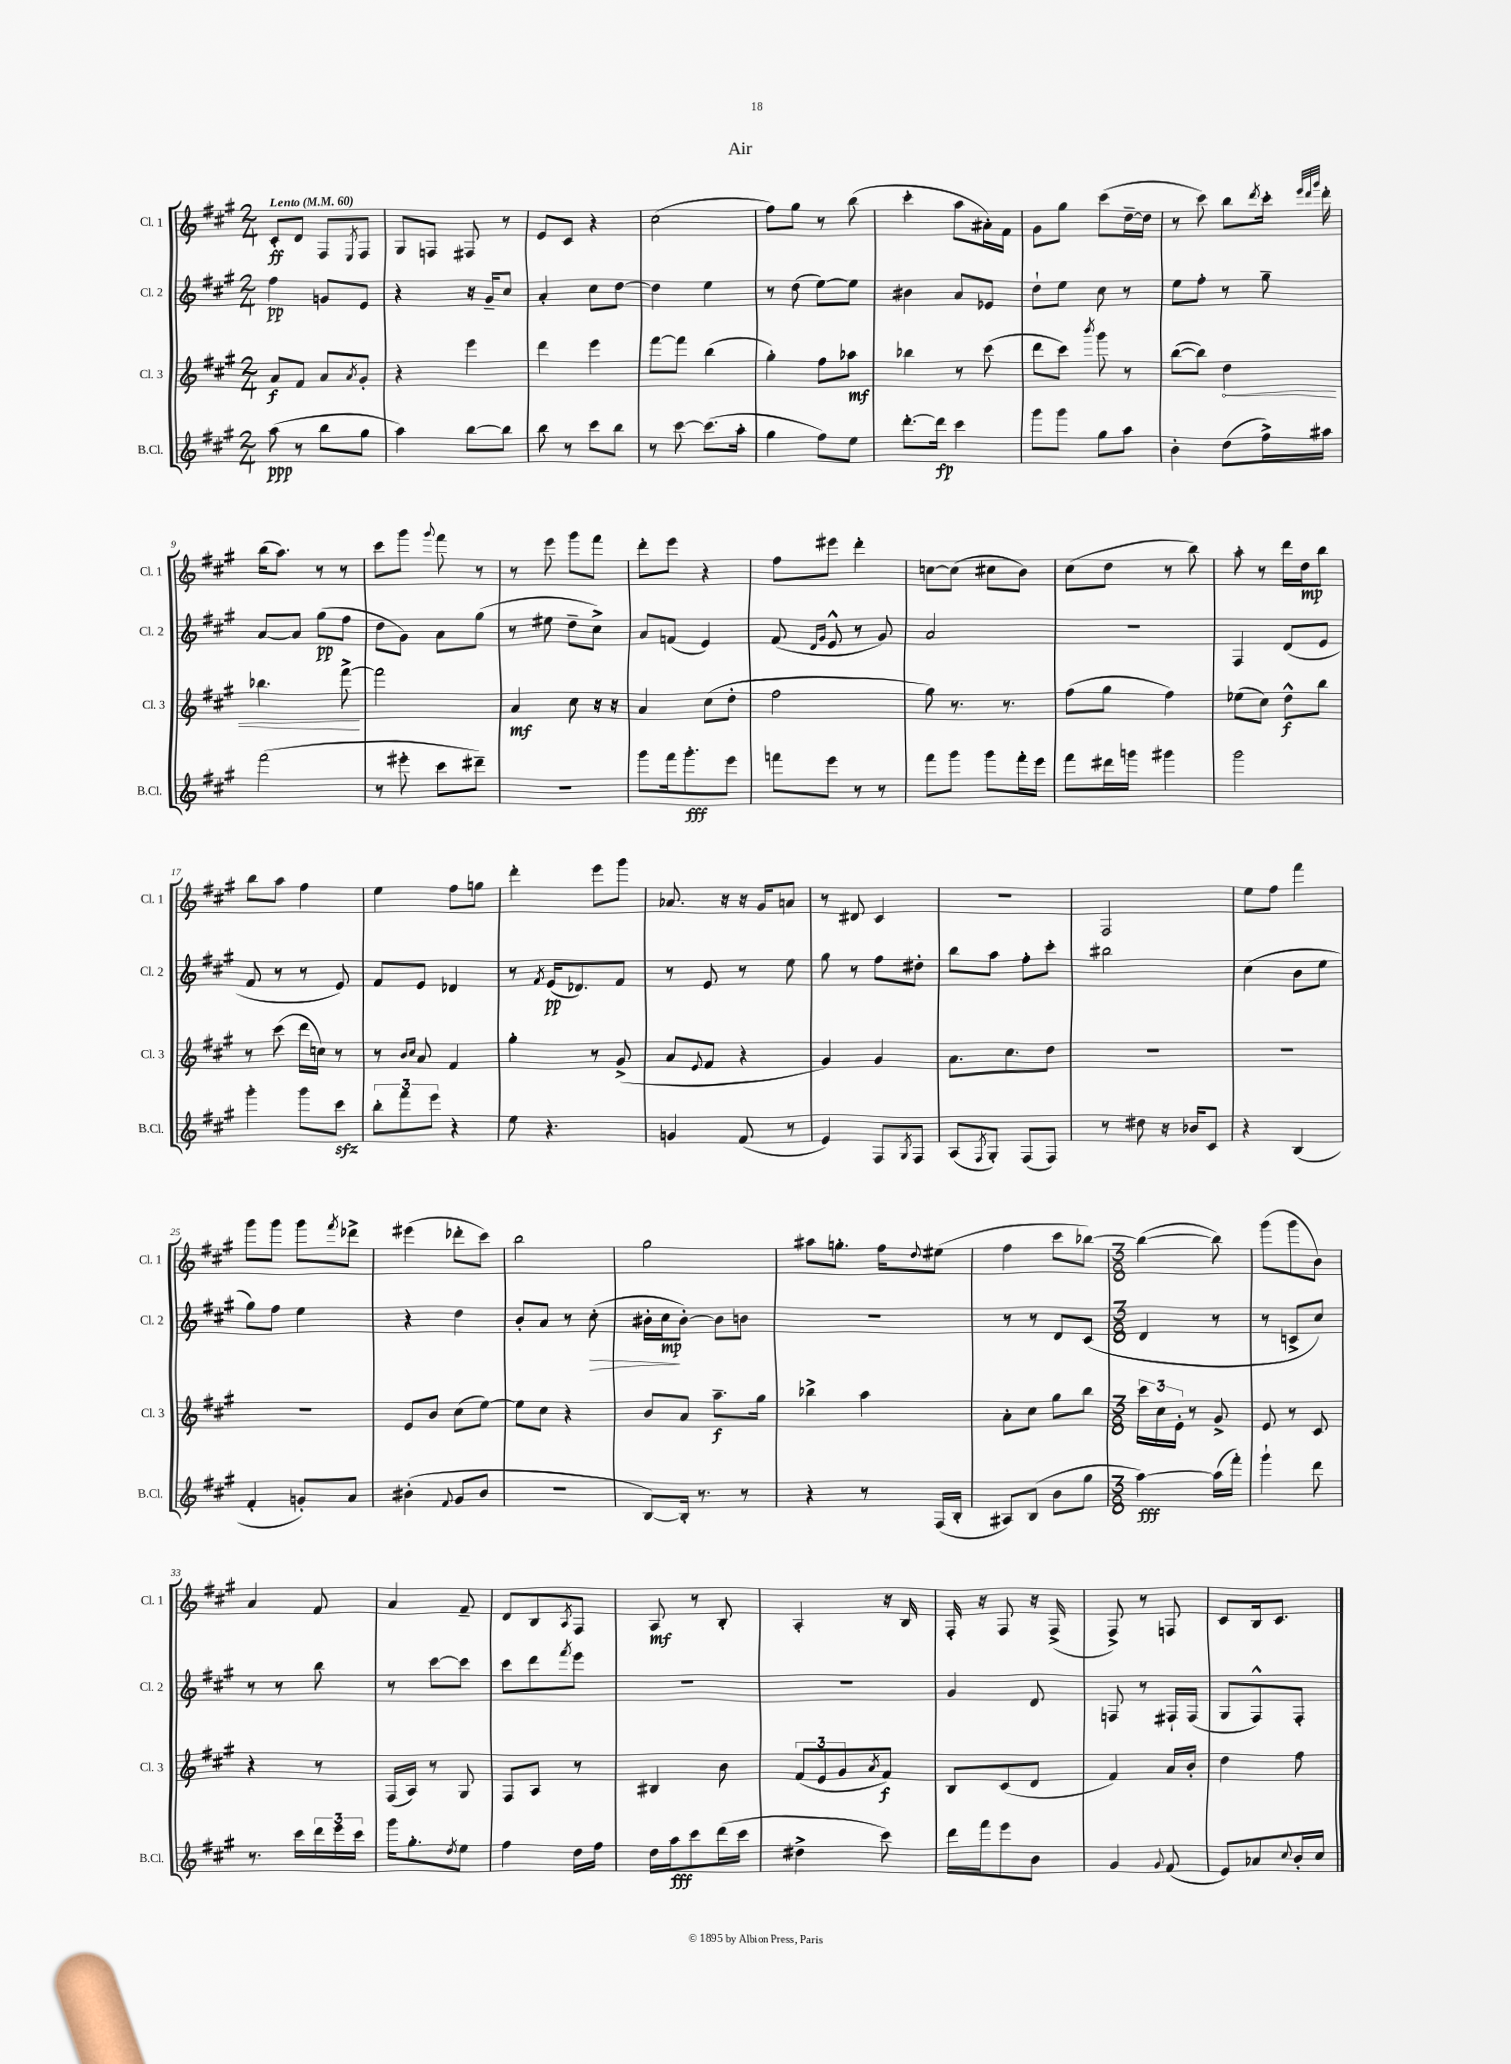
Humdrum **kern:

**kern	**dynam	**kern	**dynam	**kern	**dynam	**kern	**dynam
*part4	*part4	*part3	*part3	*part2	*part2	*part1	*part1
*staff4	*staff4	*staff3	*staff3	*staff2	*staff2	*staff1	*staff1
*I"B.Cl.	*	*I"Cl. 3	*	*I"Cl. 2	*	*I"Cl. 1	*
*I'B.Cl.	*	*I'Cl. 3	*	*I'Cl. 2	*	*I'Cl. 1	*
*clefG2	*	*clefG2	*	*clefG2	*	*clefG2	*
*k[f#c#g#]	*	*k[f#c#g#]	*	*k[f#c#g#]	*	*k[f#c#g#]	*
*M2/4	*	*M2/4	*	*M2/4	*	*M2/4	*
*MM60	*	*MM60	*	*MM60	*	*MM60	*
=1	=1	=1	=1	=1	=1	=1	=1
!	!	!	!	!	!	!LO:TX:a:B:t=Lento	!
(8aa\	ppp	8a/L	f	4ff#\	pp	8c#'/L	ff
8r	.	8f#/J	.	.	.	8d/J	.
8bb\L	.	8a/L	.	8gn/L	.	8F#/L	.
.	.	8qa/	.	.	.	8qE/	.
8gg#\J	.	8g#'/J	.	8e/J	.	8F#/J	.
=2	=2	=2	=2	=2	=2	=2	=2
4aa\)	.	4r	.	4r	.	8G#/L	.
.	.	.	.	.	.	8Fn/J	.
[8bb\L	.	4eee\	.	16r	.	8F#X/	.
.	.	.	.	16g#~/KL	.	.	.
8bb\J]	.	.	.	8cc#/J	.	8r	.
=3	=3	=3	=3	=3	=3	=3	=3
8bb\	.	4ddd\	.	4a'/	.	8e/L	.
8r	.	.	.	.	.	8c#/J	.
8ccc#\L	.	4eee\	.	8cc#\L	.	4r	.
8bb\J	.	.	.	[8dd\J	.	.	.
=4	=4	=4	=4	=4	=4	=4	=4
8r	.	[8fff#\L	.	4dd\]	.	(2cc#\	.
[8ccc#\	.	8fff#\J]	.	.	.	.	.
(8.ccc#\L]	.	(4bb\	.	4ee\	.	.	.
16aa'\Jk	.	.	.	.	.	.	.
=5	=5	=5	=5	=5	=5	=5	=5
4gg#\	.	4gg#'\)	.	8r	.	8ff#\L)	.
.	.	.	.	(8dd\	.	8gg#\J	.
8ff#\L)	.	8ff#\L	.	[8ee\L)	.	8r	.
8ee\J	.	8aa-X\J	mf	8ee\J]	.	(8bb\	.
=6	=6	=6	=6	=6	=6	=6	=6
[8.ddd'\L	.	4bb-X\	.	4b#X\	.	4ccc#'\	.
16ddd\Jk]	fp	.	.	.	.	.	.
4ccc#\	.	8r	.	8a/L	.	8aa\L	.
.	.	(8ccc#\	.	8e-X/J	.	16a#X'\L)	.
.	.	.	.	.	.	16f#\JJ	.
=7	=7	=7	=7	=7	=7	=7	=7
8ggg#\L	.	8ddd\L	.	8dd`\L	.	8g#\L	.
8ggg#\J	.	8ccc#\J)	.	8ee\J	.	8gg#\J	.
.	.	8qbbb/	.	.	.	.	.
8gg#\L	.	8ggg#\	.	8cc#\	.	(8ccc#\L	.
8aa\J	.	8r	.	8r	.	[16dd~\L	.
.	.	.	.	.	.	16dd\JJ]	.
=8	=8	=8	=8	=8	=8	=8	=8
4b'\	.	([8bb\L	.	8ee\L	.	8r	.
.	.	8bb\J])	.	8ff#'\J	.	8ccc#\)	.
!	!	!	!LO:HP:b	!	!	!	!
(8dd\L	.	4dd\	<	8r	.	8bb\L	.
.	.	.	.	.	.	8qddd/	.
16ff#^\L)	.	.	.	8gg#~\	.	16ccc#'\Jk	.
.	.	.	.	.	.	32qqeee/LLL	.
.	.	.	.	.	.	32qqddd/	.
.	.	.	.	.	.	32qqggg#/JJJ	.
16aa#X\JJ	.	.	.	.	.	16ddd'\	.
!!LO:LB:g=z
=9	=9	=9	=9	=9	=9	=9	=9
(2fff#\	.	4.bb-X\	.	[8a/L	.	(16bb\KL	.
.	.	.	.	.	.	8.aa\J)	.
.	.	.	.	8a/J]	.	.	.
.	.	.	.	(8gg#\L	pp	8r	.
.	.	[8fff#^\	.	8ff#\J	.	8r	.
.	.	.	[	.	.	.	.
=10	=10	=10	=10	=10	=10	=10	=10
8r	.	2fff#\]	.	8dd\L	.	8ccc#\L	.
8eee#X'\	.	.	.	8g#\J)	.	8ggg#\J	.
.	.	.	.	.	.	8qqggg#/	.
8ccc#\L	.	.	.	8a\L	.	8fff#\	.
8ddd#X~\J)	.	.	.	(8gg#\J	.	8r	.
=11	=11	=11	=11	=11	=11	=11	=11
2r	.	4a/	mf	8r	.	8r	.
.	.	.	.	8ee#X\	.	8eee\	.
.	.	8cc#\	.	8dd~\L	.	8ggg#\L	.
.	.	16r	.	8cc#^\J)	.	8fff#\J	.
.	.	16r	.	.	.	.	.
=12	=12	=12	=12	=12	=12	=12	=12
8ggg#\L	.	4a/	.	8a/L	.	8ddd'\L	.
16fff#\k	.	.	.	(8fn/J	.	8eee\J	.
8.ggg#'\	fff	.	.	.	.	.	.
.	.	(8cc#\L	.	4e/)	.	4r	.
8eee\J	.	8dd'\J	.	.	.	.	.
=13	=13	=13	=13	=13	=13	=13	=13
8fffn\L	.	2ff#\	.	(8f#/	.	8ff#\L	.
.	.	.	.	16qqd/LL	.	.	.
.	.	.	.	16qqg#/JJ	.	.	.
8eee\J	.	.	.	8e^^/	.	8eee#X\J	.
8r	.	.	.	8r	.	4ddd'\	.
8r	.	.	.	8g#/)	.	.	.
=14	=14	=14	=14	=14	=14	=14	=14
8fff#\L	.	8gg#\)	.	2a/	.	[8ccn\L	.
8ggg#\J	.	8.r	.	.	.	(8cc\J]	.
8ggg#\L	.	.	.	.	.	8cc#X\L	.
.	.	8.r	.	.	.	.	.
16fff#'\L	.	.	.	.	.	8b\J)	.
16eee\JJ	.	.	.	.	.	.	.
=15	=15	=15	=15	=15	=15	=15	=15
8fff#\L	.	(8ff#\L	.	2r	.	(8cc#\L	.
16ddd#X\L	.	8gg#\J	.	.	.	8dd\J	.
16gggn\JJ	.	.	.	.	.	.	.
4ggg#X\	.	4ff#\)	.	.	.	8r	.
.	.	.	.	.	.	8bb\)	.
=16	=16	=16	=16	=16	=16	=16	=16
2ggg#\	.	(8ee-X\L	.	4F#/	.	8aa'\	.
.	.	8cc#\J)	.	.	.	8r	.
.	.	8dd^^\L	f	(8d/L	.	16ddd\LL	.
.	.	.	.	.	.	16dd\J	mp
.	.	8bb\J	.	8e/J	.	8bb\J	.
!!LO:LB:g=z
=17	=17	=17	=17	=17	=17	=17	=17
4ggg#'\	.	8r	.	8f#/	.	8bb\L	.
.	.	(8ccc#\	.	8r	.	8aa\J	.
8ggg#\L	.	16ddd\LL	.	8r	.	4ff#\	.
.	.	16ccn\JJ)	.	.	.	.	.
8ccc#zz\J	.	8r	.	8e/)	.	.	.
=18	=18	=18	=18	=18	=18	=18	=18
12bb'\L	.	8r	.	8f#/L	.	4ee\	.
12fff#\	.	.	.	.	.	.	.
.	.	16qqb/LL	.	.	.	.	.
.	.	16qqcc#/JJ	.	.	.	.	.
.	.	8a/	.	8e/J	.	.	.
12eee\J	.	.	.	.	.	.	.
4r	.	4f#/	.	4d-X/	.	8ff#\L	.
.	.	.	.	.	.	8ggn\J	.
=19	=19	=19	=19	=19	=19	=19	=19
8ee\	.	4gg#'\	.	8r	.	4ddd'\	.
.	.	.	.	8qf#/	.	.	.
4.r	.	.	.	(16e/KL	pp	.	.
.	.	.	.	8.d-X/)	.	.	.
.	.	8r	.	.	.	8eee\L	.
.	.	(8g#^/	.	8f#/J	.	8ggg#\J	.
=20	=20	=20	=20	=20	=20	=20	=20
4gn/	.	8a/L	.	8r	.	8.a-X/	.
.	.	8qqe/	.	.	.	.	.
.	.	8f#/J	.	8e/	.	.	.
.	.	.	.	.	.	16r	.
(8f#/	.	4r	.	8r	.	16r	.
.	.	.	.	.	.	16g#/KL	.
8r	.	.	.	8ee\	.	8an/J	.
=21	=21	=21	=21	=21	=21	=21	=21
4e/)	.	4g#/)	.	8gg#\	.	8r	.
.	.	.	.	8r	.	8d#X/	.
8F#/L	.	4g#/	.	8ff#\L	.	4c#/	.
8qG#/	.	.	.	.	.	.	.
8F#/J	.	.	.	8dd#X'\J	.	.	.
=22	=22	=22	=22	=22	=22	=22	=22
(8A/L	.	8.a\L	.	8bb\L	.	2r	.
8qF#/	.	.	.	.	.	.	.
8G#'/J)	.	.	.	8aa\J	.	.	.
.	.	8.cc#\	.	.	.	.	.
(8F#/L	.	.	.	8ff#'\L	.	.	.
8F#/J)	.	8dd\J	.	8ccc#'\J	.	.	.
=23	=23	=23	=23	=23	=23	=23	=23
8r	.	2r	.	2bb#X\	.	2F#/	.
8dd#X\	.	.	.	.	.	.	.
16r	.	.	.	.	.	.	.
16b-X/KL	.	.	.	.	.	.	.
8c#/J	.	.	.	.	.	.	.
=24	=24	=24	=24	=24	=24	=24	=24
4r	.	2r	.	(4cc#\	.	8ee\L	.
.	.	.	.	.	.	8ff#\J	.
(4B/	.	.	.	8b\L	.	4fff#\	.
.	.	.	.	8ee\J	.	.	.
!!LO:LB:g=z
=25	=25	=25	=25	=25	=25	=25	=25
4f#'/	.	2r	.	8gg#\L)	.	8ggg#\L	.
.	.	.	.	8ff#\J	.	8ggg#\J	.
8gn'/L)	.	.	.	4ee\	.	8ggg#\L	.
.	.	.	.	.	.	8qfff#/	.
8a/J	.	.	.	.	.	8ddd-X^\J	.
=26	=26	=26	=26	=26	=26	=26	=26
(4b#X'\	.	8e/L	.	4r	.	(4eee#X\	.
.	.	8b/J	.	.	.	.	.
8qqf#/	.	.	.	.	.	.	.
8g#/L	.	(8cc#\L	.	4dd\	.	8ddd-X'\L	.
8b#/J	.	[8ee\J)	.	.	.	8ccc#\J)	.
=27	=27	=27	=27	=27	=27	=27	=27
2r	.	8ee\L]	.	8b'/L	.	2bb\	.
.	.	8cc#\J	.	8a/J	.	.	.
.	.	4r	.	8r	.	.	.
!	!	!	!	!	!LO:HP:b	!	!
.	.	.	.	(8cc#'\	>	.	.
=28	=28	=28	=28	=28	=28	=28	=28
[8B/L)	.	8b/L	.	16b#X'\LL	.	2gg#\	.
.	.	.	.	16cc#\J	mp	.	.
16B'/Jk]	.	8a/J	.	[8b#'\J)	]	.	.
8.r	.	.	.	.	.	.	.
.	.	8.aa~\L	f	8b#\L]	.	.	.
8r	.	.	.	8bn\J	.	.	.
.	.	16gg#\Jk	.	.	.	.	.
=29	=29	=29	=29	=29	=29	=29	=29
4r	.	4bb-X^\	.	2r	.	8aa#X\L	.
.	.	.	.	.	.	8.ggn'\J	.
8r	.	4aa\	.	.	.	.	.
.	.	.	.	.	.	16ff#\KL	.
.	.	.	.	.	.	8qqdd/	.
(16F#/LL	.	.	.	.	.	(8ee#X\J	.
16B'/JJ	.	.	.	.	.	.	.
=30	=30	=30	=30	=30	=30	=30	=30
8A#X/L)	.	8a'\L	.	8r	.	4ff#\	.
(8B/J	.	8cc#\J	.	8r	.	.	.
8b\L	.	8gg#\L	.	8d/L	.	8ccc#\L	.
8gg#\J	.	8bb\J	.	(8c#/J	.	[8bb-X\J)	.
=31	=31	=31	=31	=31	=31	=31	=31
*M3/8	*	*M3/8	*	*M3/8	*	*M3/8	*
[4aa\)	fff	24ccc#\LL	.	4d/	.	(4bb-\_	.
.	.	24cc#\	.	.	.	.	.
.	.	24e'\JJ	.	.	.	.	.
.	.	8r	.	.	.	.	.
(16aa\LL]	.	8g#^/	.	8r	.	8bb-\])	.
16fff#'\JJ)	.	.	.	.	.	.	.
=32	=32	=32	=32	=32	=32	=32	=32
4ggg#`\	.	8e/	.	8r	.	(8ggg#\L	.
.	.	8r	.	8cn^/L	.	8ggg#\	.
8ddd\	.	8c#/	.	8cc#/J)	.	8b\J)	.
!!LO:LB:g=z
=33	=33	=33	=33	=33	=33	=33	=33
8.r	.	4r	.	8r	.	4a/	.
.	.	.	.	8r	.	.	.
16ccc#\LL	.	.	.	.	.	.	.
24ddd\	.	8r	.	8bb\	.	8f#/	.
24eee\	.	.	.	.	.	.	.
24ccc#\JJ	.	.	.	.	.	.	.
=34	=34	=34	=34	=34	=34	=34	=34
16ggg#\KL	.	(16F#/LL	.	8r	.	4a/	.
8.gg#'\	.	16A/JJ)	.	.	.	.	.
.	.	8r	.	[8ccc#\L	.	.	.
8qdd/	.	.	.	.	.	.	.
8ee\J	.	8G#/	.	8ccc#\J]	.	8f#~/	.
=35	=35	=35	=35	=35	=35	=35	=35
4ff#\	.	8F#/L	.	8ccc#\L	.	8d/L	.
.	.	8A/J	.	8ddd\	.	8B/	.
.	.	.	.	8qfff#/	.	8qA/	.
16dd\LL	.	8r	.	8eee\J	.	8F#/J	.
16ff#\JJ	.	.	.	.	.	.	.
=36	=36	=36	=36	=36	=36	=36	=36
16dd\LL	.	4B#X/	.	4.r	.	8A/	mf
16aa\J	fff	.	.	.	.	.	.
8ccc#\	.	.	.	.	.	8r	.
(16ddd\L	.	8b\	.	.	.	8B'/	.
16ccc#\JJ	.	.	.	.	.	.	.
=37	=37	=37	=37	=37	=37	=37	=37
4dd#X^\	.	(12f#/L	.	4.r	.	4A'/	.
.	.	12e/	.	.	.	.	.
.	.	12g#/	.	.	.	.	.
.	.	8qa/	.	.	.	.	.
8ccc#\)	.	8f#/J)	f	.	.	16r	.
.	.	.	.	.	.	16B/	.
=38	=38	=38	=38	=38	=38	=38	=38
16ddd\LL	.	8B/L	.	4g#/	.	16F#'/	.
16fff#\J	.	.	.	.	.	16r	.
8eee\	.	(8c#/	.	.	.	8F#/	.
8b\J	.	8d/J	.	8d/	.	16r	.
.	.	.	.	.	.	(16F#^/	.
=39	=39	=39	=39	=39	=39	=39	=39
4g#/	.	4f#/)	.	8Fn/	.	8F#^/)	.
.	.	.	.	8r	.	8r	.
8qqg#/	.	.	.	.	.	.	.
(8f#/	.	16a/LL	.	16F#X`/LL	.	8Fn/	.
.	.	16b'/JJ	.	(16F#/JJ	.	.	.
=40	=40	=40	=40	=40	=40	=40	=40
8e/L)	.	4dd\	.	8G#/L	.	8c#/L	.
8a-X/	.	.	.	8F#^^/)	.	16B/k	.
.	.	.	.	.	.	8.c#/J	.
8qqcc#/	.	.	.	.	.	.	.
16b'/L	.	8ff#\	.	8F#'/J	.	.	.
16cc#/JJ	.	.	.	.	.	.	.
==	==	==	==	==	==	==	==
*-	*-	*-	*-	*-	*-	*-	*-
